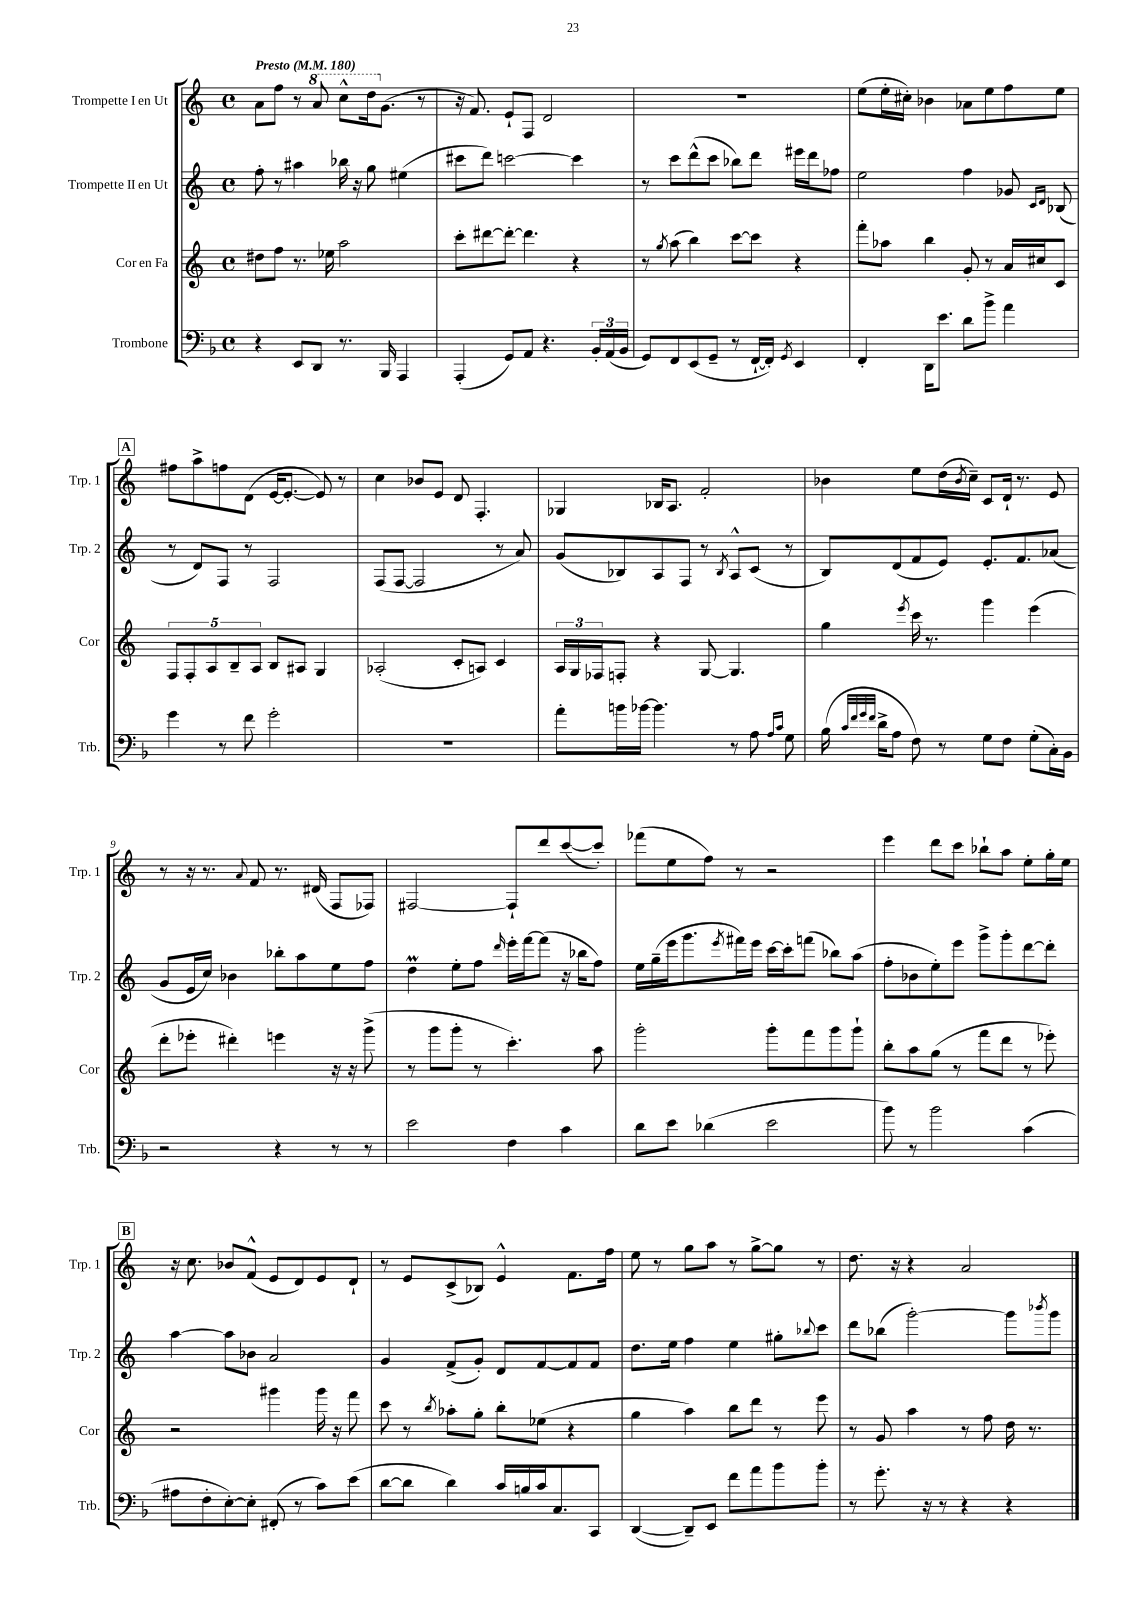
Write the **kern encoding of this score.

**kern	**kern	**kern	**kern
*staff4	*staff3	*staff2	*staff1
*clefF4	*clefG2	*clefG2	*clefG2
*k[b-]	*k[]	*k[]	*k[]
*M4/4	*M4/4	*M4/4	*M4/4
*met(c)	*met(c)	*met(c)	*met(c)
*MM180	*MM180	*MM180	*MM180
4r	8dd#	8ff'	8a
.	8ff	8r	8ff
8EE	8.r	4aa#	8r
8DD	.	.	8aa
.	16ee-	.	.
8.r	2aa	16bb-	8ccc^^
.	.	16r	.
.	.	8gg	16ddd
16BBB-	.	.	(8.g
4AAA	.	(4ee#	.
.	.	.	8r
=	=	=	=
(4AAA'	8ccc'	8ccc#	16r
.	.	.	8.f)
.	[8ddd#	8ddd)	.
8GG)	8ddd#'_	[2ccc	8e`
8AA	4.ddd#]	.	8F
4.r	.	.	2d
.	4r	4ccc]	.
24BB-'	.	.	.
(24AA	.	.	.
24BB-	.	.	.
=	=	=	=
8GG)	8r	8r	1r
.	8qgg	.	.
8FF	(8aa	8ccc	.
(8EE	4bb)	(8ddd^^	.
8GG~	.	8ccc	.
8r	[8ccc	8bb-)	.
[16FF`	8ccc]	8ddd	.
16FF'])	.	.	.
8qGG	.	.	.
4EE	4r	16eee#	.
.	.	16ddd	.
.	.	8ff-	.
=	=	=	=
4FF'	8fff'	2ee	(8ee
.	8aa-	.	16ee'
.	.	.	16cc#')
16DD	4bb	.	4b-
8.e	.	.	.
8d	8g'	4ff	8a-
8b-^	8r	.	8ee
4a	16a	8g-	8ff
.	16cc#	.	.
.	.	16qqc	.
.	.	16qqd	.
.	8c	(8B-	8ee
=	=	=	=
4g	10F	8r	8ff#
.	10F'	.	.
.	.	8d)	8aa^
.	10A	.	.
8r	.	8F	8ff
.	10B~	.	.
8f	.	8r	(8d
.	10A	.	.
2g'	8B	2F	[16e
.	.	.	8.e'_
.	8A#	.	.
.	4G	.	8e])
.	.	.	8r
=	=	=	=
1r	(2A-'	(8F	4cc
.	.	[8F	.
.	.	2F]	8b-
.	.	.	8e
.	8c'	.	8d
.	8A)	.	4.F'
.	4c	8r	.
.	.	8a)	.
=	=	=	=
8a'	24A	(8g	4G-
.	24G	.	.
.	24F-	.	.
16b	8F'	8B-)	.
[16b-	.	.	.
4.b-]	4r	8A	16B-
.	.	.	8.A
.	.	8F	.
.	[8G	8r	2f'
.	.	8qB-	.
8r	4.G]	8A^^	.
8A	.	(8c	.
16qqA	.	.	.
16qqc	.	.	.
8G	.	8r	.
=	=	=	=
(16B-	4gg	8B)	4b-
32qqc	.	.	.
32qqf	.	.	.
32qqg	.	.	.
32qqf	.	.	.
16d^	.	.	.
8A	.	(8d	.
.	8qeee	.	.
8F)	16ccc	8f	8ee
.	8.r	.	.
8r	.	8e)	(16dd
.	.	.	8qb-
.	.	.	16cc~)
8G	4ggg	8.e'	8c
8F	.	.	16d`
.	.	8.f	8.r
(8G'	(4eee	.	.
16C')	.	(8a-	8e
16BB-	.	.	.
=	=	=	=
2r	8ddd'	8g	8r
.	8eee-'	16e	16r
.	.	16cc)	8.r
.	4ddd#')	4b-	.
.	.	.	8qqa
.	.	.	8f
4r	4eee	8bb-'	8.r
.	.	8aa	.
.	.	.	(16d#
8r	16r	8ee	8F
.	16r	.	.
8r	(8ggg^	8ff	8F-)
=	=	=	=
2e	8r	4dd	[2F#
.	8ggg	.	.
.	8ggg'	8ee'	.
.	8r	8ff	.
.	.	16qqddd	.
4F	4.ccc')	16eee'	8F#`]
.	.	[16fff	.
.	.	(8fff]	8ddd
4c	.	16r	([8ccc
.	.	16bb-	.
.	8aa	8ff)	8ccc'])
=	=	=	=
8d	2ggg'	16ee	(8fff-
.	.	(16gg~	.
8e	.	16eee	8ee
.	.	8.ggg	.
(4d-	.	.	8ff)
.	.	8qeee	.
.	.	16fff#)	8r
.	.	16eee	.
2e	8ggg'	[16ccc	2r
.	.	16ccc']	.
.	8fff	(8fff	.
.	8ggg	8bb-)	.
.	8ggg`	(8aa	.
=	=	=	=
8b-)	8bb'	8ff'	4eee
8r	8aa	8b-	.
2b-	(8gg	8ee')	8ddd
.	8r	8eee	8ccc
.	8fff	8ggg^	8bb-`
.	8ddd	8ggg'	8aa
(4c	8r	[8ddd	8ee'
.	8eee-')	8ddd']	16gg'
.	.	.	16ee
=	=	=	=
8A#	2r	[4aa	16r
.	.	.	8.cc
8F'	.	.	.
[8E')	.	8aa]	8b-
8E']	.	8b-	(8f^^
(8FF#'	4ggg#	2a	8e
8r	.	.	8d)
8c)	16ggg#	.	8e
.	16r	.	.
(8e	8fff	.	8d`
=	=	=	=
[8d	8ccc	4g	8r
8d]	8r	.	8e
.	8qbb	.	.
4d)	8aa-'	(8f^	(8c^
.	8gg'	8g')	8B-)
16c	8bb'	8d	4e^^
16B	.	.	.
16c	(8ee-	[8f	.
8.C	.	.	.
.	4r	8f]	8.f
8CC	.	8f	.
.	.	.	16ff
=	=	=	=
([4DD	4gg	8.dd	8ee
.	.	.	8r
.	.	16ee	.
8DD~])	4aa)	4ff	8gg
8EE	.	.	8aa
8f	8bb	4ee	8r
8a	8ddd	.	[8gg^
8b-	8r	8gg#'	8gg]
.	.	8qqbb-	.
8b-'	8eee	8ccc	8r
=	=	=	=
8r	8r	8ddd	8.dd
8.g'	8g	(8bb-	.
.	.	.	16r
.	4aa	[2ggg')	4r
16r	.	.	.
8r	.	.	.
4r	8r	.	2a
.	8ff	.	.
4r	16dd	8ggg]	.
.	8.r	.	.
.	.	8qbbb-	.
.	.	8ggg	.
==	==	==	==
*-	*-	*-	*-
